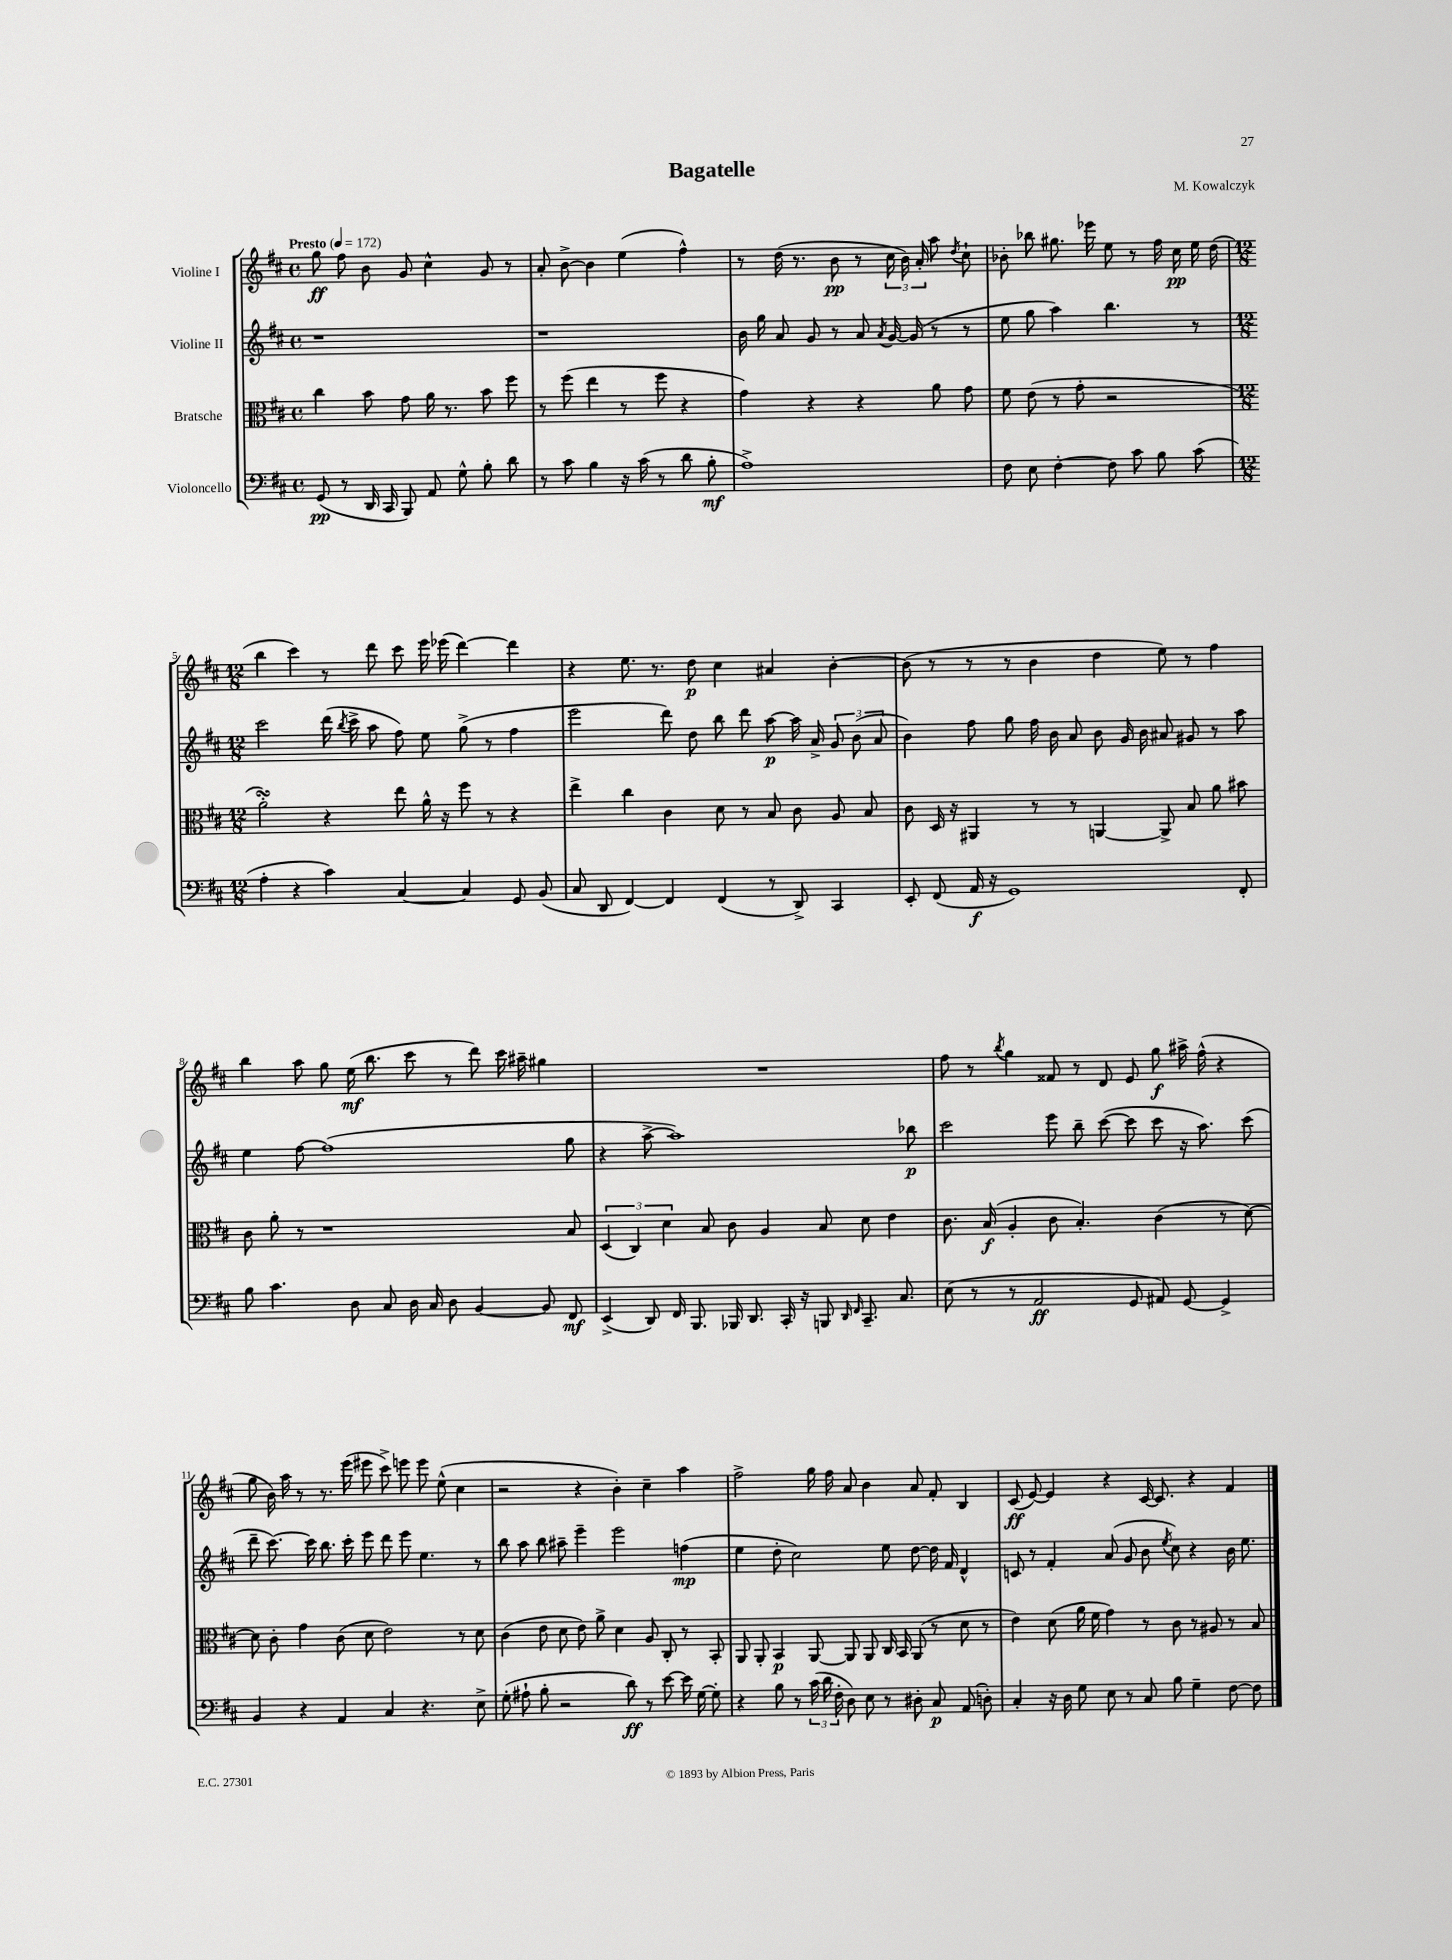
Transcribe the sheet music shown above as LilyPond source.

\header { title = "Bagatelle" composer = "M. Kowalczyk" }
<<
\new StaffGroup <<
\new Staff = "s0" \with { instrumentName = "Violine I" } {
    \clef treble \key d \major \defaultTimeSignature \time 4/4 \tempo "Presto" 4 = 172
    \autoBeamOff g''8\ff fis''8 b'8 g'8 cis''4-^ g'8 r8 |
    a'8-. b'8~-> b'4 e''4( fis''4-^) |
    r8 d''16( r8. b'8\pp r8 \tuplet 3/2 { cis''16 b'16) a'16-. } a''8 \acciaccatura { d''8 } cis''8-! |
    bes'8-. bes''8 gis''8. ees'''16 e''8 r8 fis''16 cis''16\pp e''16 d''16( |
    \numericTimeSignature \time 12/8 b''4 cis'''4) r8 d'''8 cis'''8 e'''16 ees'''16( d'''4~) d'''4 |
    r4 e''8. r8. d''8\p cis''4 ais'4 b'4~-. |
    b'8( r8 r8 r8 b'4 d''4 e''8) r8 fis''4 |
    b''4 a''8 g''8 e''16\mf( b''8. cis'''8 r8 d'''8) cis'''16 ais''16-- gis''4 |
    R1. |
    fis''8 r8 \acciaccatura { b''8 } g''4 fisis'8 r8 d'8 e'8 g''8\f ais''16-> fis''16-^( r4 |
    g''8 b'16) a''16 r8 r8. e'''16( eis'''8 cis'''8->) e'''8 e'''8 e''8-^( cis''4 |
    r2 r4 b'4-.) cis''4-- a''4 |
    fis''2-> g''16 fis''16 a'8 b'4 a'8 fis'8-. b4 |
    cis'8\ff( e'8~) e'4 r4 cis'16~ cis'8. r4 fis'4 \bar "|." |
}
\new Staff = "s1" \with { instrumentName = "Violine II" } {
    \clef treble \key d \major \defaultTimeSignature \time 4/4
    \autoBeamOff r1 |
    r1 |
    b'16 g''16 a'8 g'8 r8 a'8 \acciaccatura { a'8 } g'16~ g'16( r8 r8 |
    e''8 g''8 a''4) b''4. r8 |
    \numericTimeSignature \time 12/8 cis'''2 d'''16( \acciaccatura { b''8 } cis'''16-> a''8 fis''8) e''8 g''8->( r8 fis''4 |
    e'''2 d'''8) d''8 b''8 d'''8 a''8~\p a''16 a'16-> \tuplet 3/2 { g'8 b'8( a'8 } |
    b'4) fis''8 g''8 fis''16 b'16 a'8 b'8 g'16 b'16 ais'8 gis'8 r8 a''8 |
    e''4 fis''8~ fis''1( g''8 |
    r4 a''8~-> a''1) bes''8\p |
    cis'''2 e'''8 b''8-- cis'''8~( cis'''8 cis'''8 r16 a''8.) cis'''8( |
    d'''8-- cis'''8.~) cis'''16 b''8. cis'''16-. e'''8 d'''8 e'''8 e''4. r8 |
    b''8 a''8 b''8 ais''8-- e'''4-- e'''2 f''4\mp( |
    e''4 d''8-. cis''2) e''8 d''8~ d''16 fis'16 d'4-^ |
    c'8 r8 fis'4-. a'8( g'8 b'8 \acciaccatura { e''8 } cis''8) r4 b'16 e''8. \bar "|." |
}
\new Staff = "s2" \with { instrumentName = "Bratsche" } {
    \clef alto \key d \major \defaultTimeSignature \time 4/4
    \autoBeamOff cis''4 b'8 g'8 a'16 r8. b'8 fis''8 |
    r8 fis''8( e''4 r8 fis''8 r4 |
    g'4) r4 r4 a'8 g'8 |
    fis'8 e'8( r8 g'8-. r2 |
    \numericTimeSignature \time 12/8 a'2-.\turn) r4 e''8 a'16-^ r16 fis''8 r8 r4 |
    e''4-> cis''4 cis'4 d'8 r8 b8 cis'8 a8 b8 |
    cis'8 d16 r16 ais,4 r8 r8 a,4~ a,8-> b8 a'8 bis'8 |
    cis'8 a'8-. r8 r1 b8 |
    \tuplet 3/2 { d4( cis4) d'4 } b8 cis'8 a4 b8 d'8 e'4 |
    cis'8. b16\f( a4-. cis'8 b4.-.) cis'4( r8 d'8~) |
    d'8 cis'8-. g'4 cis'8( d'8 e'2) r8 d'8 |
    cis'4( e'8 d'8 e'8) a'8-> d'4 a8 cis8-. r8 b,8-. |
    a,8 a,8-. b,4\p a,8~ a,8 a,8 cis16 b,16 a,8( r8 d'8 r8 |
    e'4) d'8( a'16 fis'16 g'4) r8 cis'8 r8 ais8 r8 b8 \bar "|." |
}
\new Staff = "s3" \with { instrumentName = "Violoncello" } {
    \clef bass \key d \major \defaultTimeSignature \time 4/4
    \autoBeamOff g,8\pp( r8 d,16 cis,16 b,,8) a,8 g8-^ b8-. d'8 |
    r8 cis'8 b4 r16 cis'16( r8 d'8 b8-.\mf |
    a1->) |
    fis8 e8 fis4~-. fis8 cis'8 b8 cis'8( |
    \numericTimeSignature \time 12/8 a4-. r4 cis'4) cis4~ cis4 g,8 b,8( |
    cis8 d,8 fis,4~) fis,4 fis,4( r8 d,8->) cis,4 |
    e,8-. fis,8( a,16\f r16 g,1) fis,8-. |
    b8 cis'4. d8 cis8 d16 cis16 d8 b,4~ b,8 fis,8\mf |
    e,4->( d,8) fis,16 b,,8. bes,,16 d,8. cis,16-. r16 b,,8 \grace { d,16 fis,16 } cis,8.-- cis8. |
    e8( r8 r8 a,2\ff g,8 ais,8) g,8~ g,4-> |
    b,4 r4 a,4 cis4 r4. e8-> |
    g8-.( ais8-! b8-. r2 d'8\ff) r8 e'8~ e'16 g16~ g8-. |
    r4 b8 r8 \tuplet 3/2 { cis'16( d'16 fis16-. } d8) e8 r8 dis8-. cis8\p a,8( d8-.) |
    cis4-. r16 d16 g8 e8 r8 cis8 b8 g4-- fis8~ fis8 \bar "|." |
}
>>
>>
